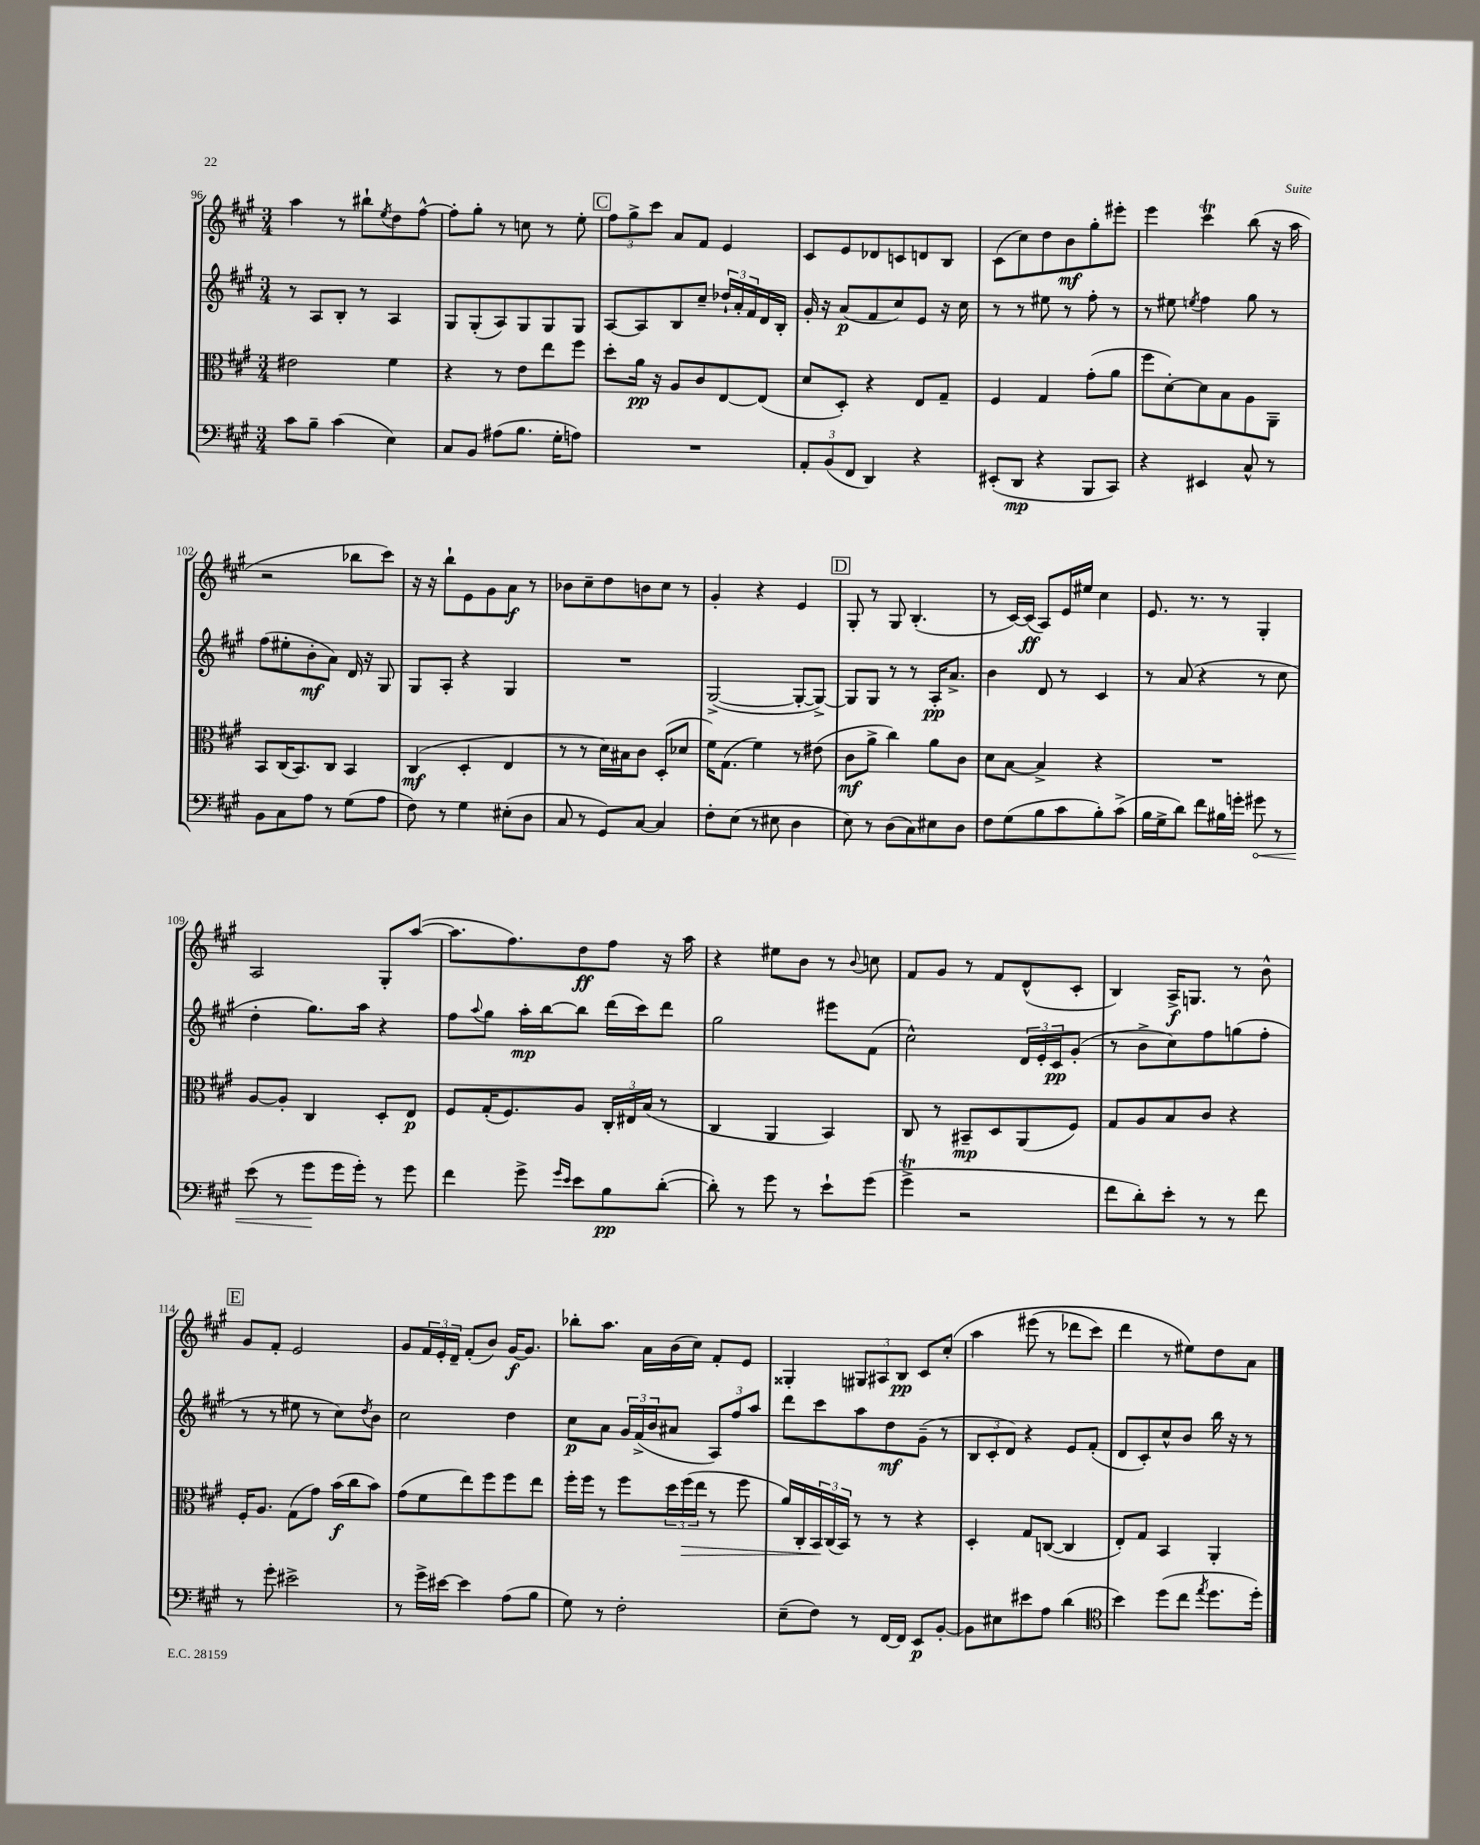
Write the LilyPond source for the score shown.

<<
\new StaffGroup <<
\new Staff = "s0" {
    \clef treble \key a \major \numericTimeSignature \time 3/4
    a''4 r8 bis''8-! \acciaccatura { e''8 } d''8 fis''8~-^ |
    fis''8-. gis''8-. r8 c''8 r8 e''8-. |
    \mark \markup { \box "C" } \tuplet 3/2 { fis''8 gis''8-> cis'''8 } a'8 fis'8 e'4 |
    cis'8 e'8 des'8 c'8 d'8 b8 |
    cis'8( cis''8) d''8 b'8\mf gis''8-. eis'''8-. |
    e'''4 cis'''4\trill b''8( r16 a''16 |
    r2 bes''8 cis'''8) |
    r16 r16 b''8-! e'8 gis'8 a'8\f r8 |
    bes'8 cis''8-- d''8 b'8 cis''8 r8 |
    gis'4-. r4 e'4 |
    \mark \markup { \box "D" } gis8-. r8 gis8 b4.-.( |
    r8 cis'16~) cis'16\ff( a8) e'16 eis''16 cis''4 |
    e'8. r8. r8 gis4-. |
    a2 gis8-. a''8~( |
    a''8. fis''8.) d''8\ff fis''8 r16 a''16 |
    r4 eis''8 b'8 r8 \appoggiatura { b'8 } c''8 |
    fis'8 gis'8 r8 fis'8 d'8-^( cis'8-. |
    b4) a16->\f g8. r8 b'8-^ |
    \mark \markup { \box "E" } gis'8 fis'8-. e'2 |
    gis'8 \tuplet 3/2 { fis'16 e'16-. d'16-- } fis'8-.( b'8) gis'16~\f gis'8. |
    bes''8-. a''8. a'16 b'16( cis''16) fis'8-. e'8 |
    gisis4-. \tuplet 3/2 { gis8 ais8 b8\pp } cis'8 cis''8-.\( |
    a''4 eis'''8( r8 des'''8 cis'''8) |
    d'''4 r8 eis''8\) d''8 a'8 \bar "|." |
}
\new Staff = "s1" {
    \clef treble \key a \major \numericTimeSignature \time 3/4
    r8 a8 b8-. r8 a4 |
    gis8 gis8-.( a8) gis8 gis8 gis8 |
    \mark \markup { \box "C" } a8~ a8 b8 cis''8-- \tuplet 3/2 { des''16-! a'16-. fis'16 } d'16 b16-. |
    gis'16-. r16 a'8\p( fis'8 cis''8) e'8 r16 cis''16 |
    r8 r8 eis''8 r8 fis''8-. r8 |
    r8 eis''8 \acciaccatura { e''8 } fis''4 gis''8 r8 |
    fis''8( eis''8-. b'8-.\mf a'8) d'16 r16 gis8 |
    gis8 a8-. r4 gis4 |
    R2. |
    gis2~->( gis8~-. gis8~->) |
    \mark \markup { \box "D" } gis8 gis8 r8 r8 a16-.\pp a'8.-> |
    b'4 d'8 r8 cis'4 |
    r8 a'8( r4 r8 cis''8 |
    d''4-. gis''8.) a''16 r4 |
    fis''8 \appoggiatura { a''8 } gis''8 a''16-.\mp b''16~ b''8 d'''16( cis'''16) d'''8 |
    gis''2 eis'''8 fis'8( |
    cis''2-^) \tuplet 3/2 { d'16 e'16-. cis'16\pp } gis'8-.( |
    r8 b'8-> cis''8) fis''8 g''8( fis''8-. |
    \mark \markup { \box "E" } r8 r8 eis''8 r8 cis''8) \acciaccatura { d''8 } b'8 |
    cis''2 d''4 |
    cis''8\p a'8 \tuplet 3/2 { gis'16 fis'16->( b'16 } ais'8 \tuplet 3/2 { a8) fis''8 a''8 } |
    d'''8 cis'''8 a''8 d''8\mf gis'8--( r8 |
    \tuplet 3/2 { b8 cis'8-. d'8) } r4 e'8 fis'8-.( |
    d'8 cis'8-.) cis''8-^ b'8 b''16 r16 r8 \bar "|." |
}
\new Staff = "s2" {
    \clef alto \key a \major \numericTimeSignature \time 3/4
    eis'2 fis'4 |
    r4 r8 e'8 e''8 fis''8 |
    \mark \markup { \box "C" } d''8-. a'16\pp r16 a8 cis'8 e8~ e8( |
    d'8 d8-.) r4 e8 gis8-- |
    fis4 gis4 gis'8-.( a'8 |
    fis''8 d'8~-.) d'8 b8 a8 a,8-- |
    b,8 cis16( b,8.) cis8 b,4 |
    cis4\mf( d4-. e4 |
    r8 r8 d'16) bis16 cis'8 d8-.( des'8 |
    fis'16) gis8.( fis'4) r8 eis'8( |
    \mark \markup { \box "D" } cis'8\mf a'8-> cis''4) a'8 cis'8 |
    d'8 b8~ b4-> r4 |
    R2. |
    a8~ a8-. cis4 d8-. e8\p |
    fis8 gis16-.( fis8.) a8 \tuplet 3/2 { cis16-. eis16 b16( } r8 |
    cis4 a,4 b,4) |
    cis8 r8 bis,8--\mp d8 a,8( fis8) |
    gis8 a8 b8 cis'8 r4 |
    \mark \markup { \box "E" } fis16-. a8. gis8( gis'8) b'16\f( cis''16 b'8) |
    gis'8( fis'8 e''8) fis''8 fis''8 e''8 |
    fis''16-. fis''16 r8 fis''8 \tuplet 3/2 { d''16 fis''16\>( e''16 } r8 fis''8 |
    a'16) cis16-. \tuplet 3/2 { b,16\! cis16( b,16) } r8 r8 r4 |
    d4-. gis8 c8~( c4 |
    e8-.) gis8 b,4 a,4-. \bar "|." |
}
\new Staff = "s3" {
    \clef bass \key a \major \numericTimeSignature \time 3/4
    cis'8 b8-- cis'4( e4) |
    cis8 b,8 ais8( b8. gis16-. a8) |
    \mark \markup { \box "C" } R2. |
    \tuplet 3/2 { a,8-. b,8( fis,8 } d,4) r4 |
    eis,8-.( d,8\mp r4 b,,8 cis,8) |
    r4 eis,4 cis8-^ r8 |
    b,8 cis8 a8 r8 gis8( a8 |
    fis8) r8 gis4 eis8-.( d8 |
    cis8 r8 gis,8) cis8~ cis4 |
    fis8-. e8( r8 eis8 d4 |
    \mark \markup { \box "D" } e8) r8 d8( cis8) eis8 d8 |
    fis8 gis8( b8 cis'8 b8-.) cis'8->( |
    b16 gis16-> d'8) fis'8 bis16 g'16-. \once \override Hairpin.circled-tip = ##t gis'8\< r8 |
    e'8( r8 gis'8\! gis'16 gis'16-.) r8 gis'8 |
    fis'4 gis'8-> \grace { gis'16 e'16 } e'8 b8\pp d'8~-.( |
    d'8-.) r8 gis'8 r8 e'8-! gis'8( |
    gis'4->\trill r2 |
    fis'8 d'8-.) e'8-. r8 r8 fis'8 |
    \mark \markup { \box "E" } r8 gis'8-. eis'2-> |
    r8 gis'16-> eis'16~ eis'4 a8( b8 |
    gis8) r8 fis2-. |
    e8--( fis8) r8 fis,16~ fis,16 e,8\p b,8~-. |
    b,8 eis8 eis'8 a8 d'4( |
    \clef tenor b'4) d''8( cis''8 \acciaccatura { e''8 } d''8. d''16-.) \bar "|." |
}
>>
>>
\layout { \context { \Score currentBarNumber = #96 } }
